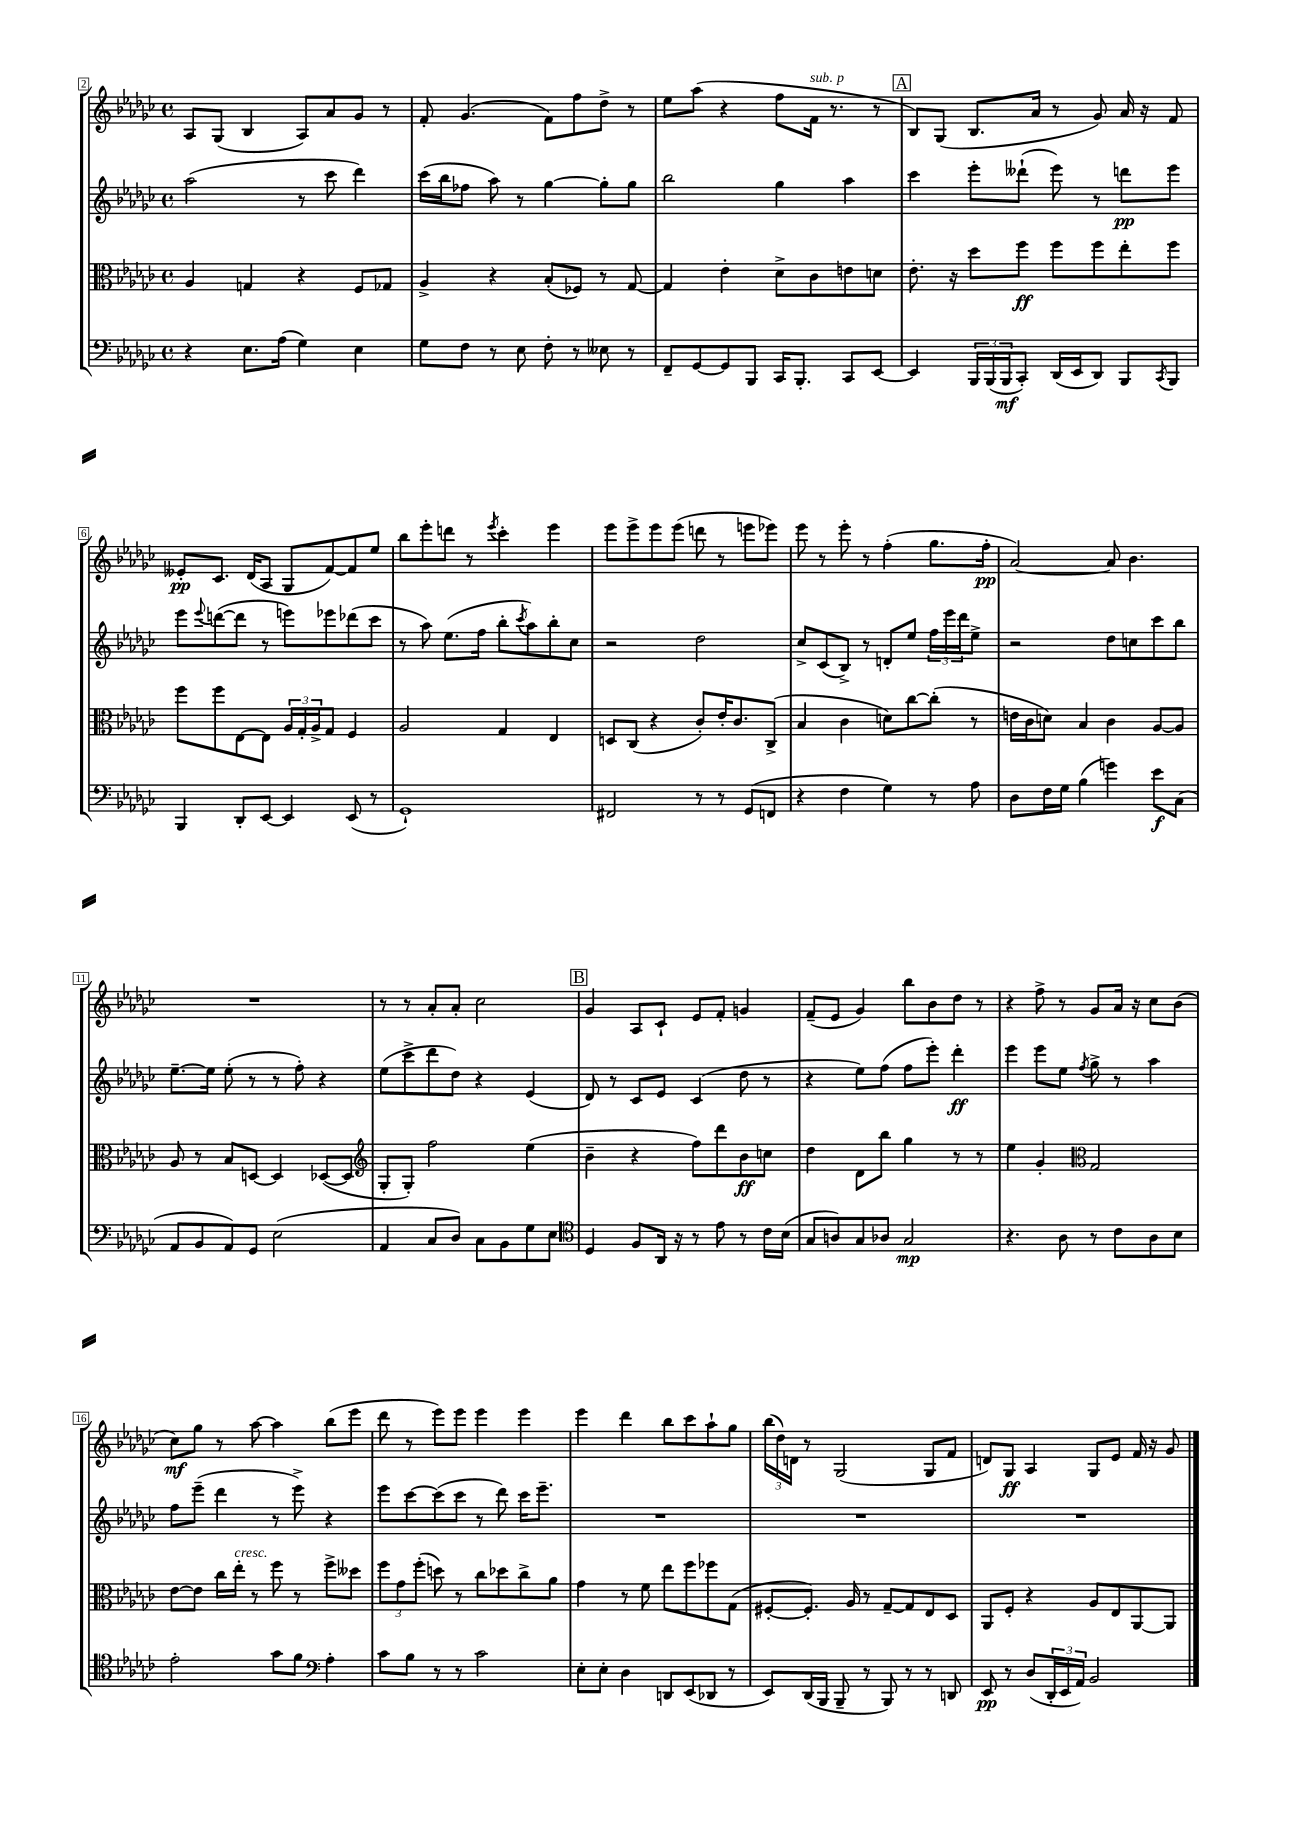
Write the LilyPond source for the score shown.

<<
\new StaffGroup <<
\new Staff = "s0" {
    \clef treble \key ges \major \defaultTimeSignature \time 4/4
    aes8 ges8( bes4 aes8) aes'8 ges'8 r8 |
    f'8-. ges'4.( f'8) f''8 des''8-> r8 |
    ees''8 aes''8( r4 f''8 f'16^\markup { \italic "sub. p" } r8. r8 |
    \mark \markup { \box "A" } bes8) ges8( bes8. aes'16 r8 ges'8) aes'16 r16 f'8 |
    eeses'8-.\pp ces'8. des'16( aes8 ges8 f'8~) f'8 ees''8 |
    bes''8 ees'''8-. d'''8 r8 \acciaccatura { ees'''8 } ces'''4-. ees'''4 |
    ees'''8 ees'''8-> ees'''8 ees'''8( d'''8 r8 e'''8 ees'''8) |
    ees'''8 r8 ees'''8-. r8 f''4-.( ges''8. f''16-.\pp |
    aes'2~) aes'8 bes'4. |
    R1 |
    r8 r8 aes'8-. aes'8-. ces''2 |
    \mark \markup { \box "B" } ges'4 aes8 ces'8-! ees'8 f'8-. g'4 |
    f'8--( ees'8 ges'4) bes''8 bes'8 des''8 r8 |
    r4 f''8-> r8 ges'8 aes'16 r16 ces''8 bes'8( |
    ces''8\mf) ges''8 r8 aes''8~ aes''4 bes''8( ees'''8 |
    des'''8 r8 ees'''8) ees'''8 ees'''4 ees'''4 |
    ees'''4 des'''4 bes''8 ces'''8 aes''8-! ges''8 |
    \tuplet 3/2 { bes''16( des''16) d'16 } r8 ges2( ges8 f'8 |
    d'8) ges8\ff aes4 ges8 ees'8 f'16 r16 ges'8 \bar "|." |
}
\new Staff = "s1" {
    \clef treble \key ges \major \defaultTimeSignature \time 4/4
    aes''2( r8 ces'''8 des'''4) |
    ces'''16( bes''16 fes''8 aes''8) r8 ges''4~ ges''8-. ges''8 |
    bes''2 ges''4 aes''4 |
    \mark \markup { \box "A" } ces'''4 ees'''8-. deses'''8-!( ees'''8) r8 d'''8\pp ees'''8 |
    ees'''8 \appoggiatura { ees'''8 } d'''8~( d'''8 r8 e'''8) ees'''8 des'''8( ces'''8 |
    r8 aes''8) ees''8.( f''16 bes''8-. \acciaccatura { ces'''8 } aes''8) bes''8-. ces''8 |
    r2 des''2 |
    ces''8-> ces'8( bes8->) r8 d'8-. ees''8 \tuplet 3/2 { f''16 ees'''16 des'''16 } ees''8-> |
    r2 des''8 c''8 ces'''8 bes''8 |
    ees''8.~-- ees''16 ees''8-.( r8 r8 f''8-.) r4 |
    ees''8( ces'''8-> des'''8 des''8) r4 ees'4( |
    \mark \markup { \box "B" } des'8) r8 ces'8 ees'8 ces'4( des''8 r8 |
    r4 ees''8) f''8( f''8 ees'''8-.) des'''4-.\ff |
    ees'''4 ees'''8 ees''8 \acciaccatura { f''8 } ges''8-> r8 aes''4 |
    f''8 ees'''8--( des'''4 r8 ees'''8->) r4 |
    ees'''8 ces'''8~ ces'''8( ces'''8 r8 des'''8) ces'''16 ees'''8.-- |
    R1 |
    R1 |
    R1 \bar "|." |
}
\new Staff = "s2" {
    \clef alto \key ges \major \defaultTimeSignature \time 4/4
    aes4 g4 r4 f8 ges8 |
    aes4-> r4 bes8-.( fes8) r8 ges8~ |
    ges4 ees'4-. des'8-> ces'8 e'8 d'8 |
    \mark \markup { \box "A" } ees'8.-. r16 des''8 f''8\ff f''8 f''8 ees''8-. f''8 |
    f''8 f''8 ees8~ ees8 \tuplet 3/2 { aes16 ges16-. aes16-> } ges8 f4 |
    aes2 ges4 ees4 |
    d8 ces8( r4 ces'8-.) ees'16-. ces'8. ces8->( |
    bes4 ces'4 d'8) ces''8~ ces''8-.( r8 |
    e'16 ces'16 d'8) bes4 ces'4 aes8~ aes8 |
    aes8 r8 bes8 d8~ d4 des8~( des8 |
    \clef treble ges8-. ges8-.) f''2 ees''4( |
    \mark \markup { \box "B" } bes'4-- r4 f''8) des'''8 bes'8\ff c''8 |
    des''4 des'8 bes''8 ges''4 r8 r8 |
    ees''4 ges'4-. \clef alto ges2 |
    ees'8~ ees'8 ces''16 ees''16-.^\markup { \italic "cresc." } r8 f''8 r8 f''8-> deses''8 |
    \tuplet 3/2 { f''8 ges'8 f''8-.( } d''8) r8 ces''8 des''8 ces''8-> aes'8 |
    ges'4 r8 f'8 ees''8 f''8 fes''8 ges8( |
    fis8~-. fis8.-.) aes16 r8 ges8~-- ges8 ees8 des8 |
    aes,8 f8-. r4 aes8 ees8 aes,8~ aes,8 \bar "|." |
}
\new Staff = "s3" {
    \clef bass \key ges \major \defaultTimeSignature \time 4/4
    r4 ees8. aes16( ges4) ees4 |
    ges8 f8 r8 ees8 f8-. r8 eeses8 r8 |
    f,8-- ges,8~ ges,8 bes,,8 ces,16 bes,,8.-. ces,8 ees,8~ |
    \mark \markup { \box "A" } ees,4 \tuplet 3/2 { bes,,16 bes,,16( bes,,16\mf } ces,8-.) des,16( ees,16 des,8) bes,,8 \acciaccatura { ces,8 } bes,,8 |
    bes,,4 des,8-. ees,8~ ees,4 ees,8( r8 |
    ges,1-!) |
    fis,2 r8 r8 ges,8( f,8 |
    r4 f4 ges4) r8 aes8 |
    des8 f16 ges16 bes4( g'4) ees'8\f ces8( |
    aes,8 bes,8 aes,8) ges,8 ees2( |
    aes,4 ces8 des8) ces8 bes,8 ges8 ees8 |
    \mark \markup { \box "B" } \clef tenor des4 f8 aes,16 r16 r8 ees'8 r8 ces'16 bes16( |
    ges8 a8) ges8 aes8 ges2\mp |
    r4. aes8 r8 ces'8 aes8 bes8 |
    ees'2-. ges'8 f'8 \clef bass aes4-. |
    ces'8 bes8 r8 r8 ces'2 |
    ees8-. ees8-. des4 d,8 ees,8( des,8 r8 |
    ees,8) des,16( bes,,16 bes,,8-- r8 bes,,8) r8 r8 d,8 |
    ees,8\pp r8 des8( \tuplet 3/2 { des,16-. ees,16 aes,16) } bes,2 \bar "|." |
}
>>
>>
\layout { \context { \Score currentBarNumber = #2 \override BarNumber.stencil = #(make-stencil-boxer 0.1 0.3 ly:text-interface::print) } }
